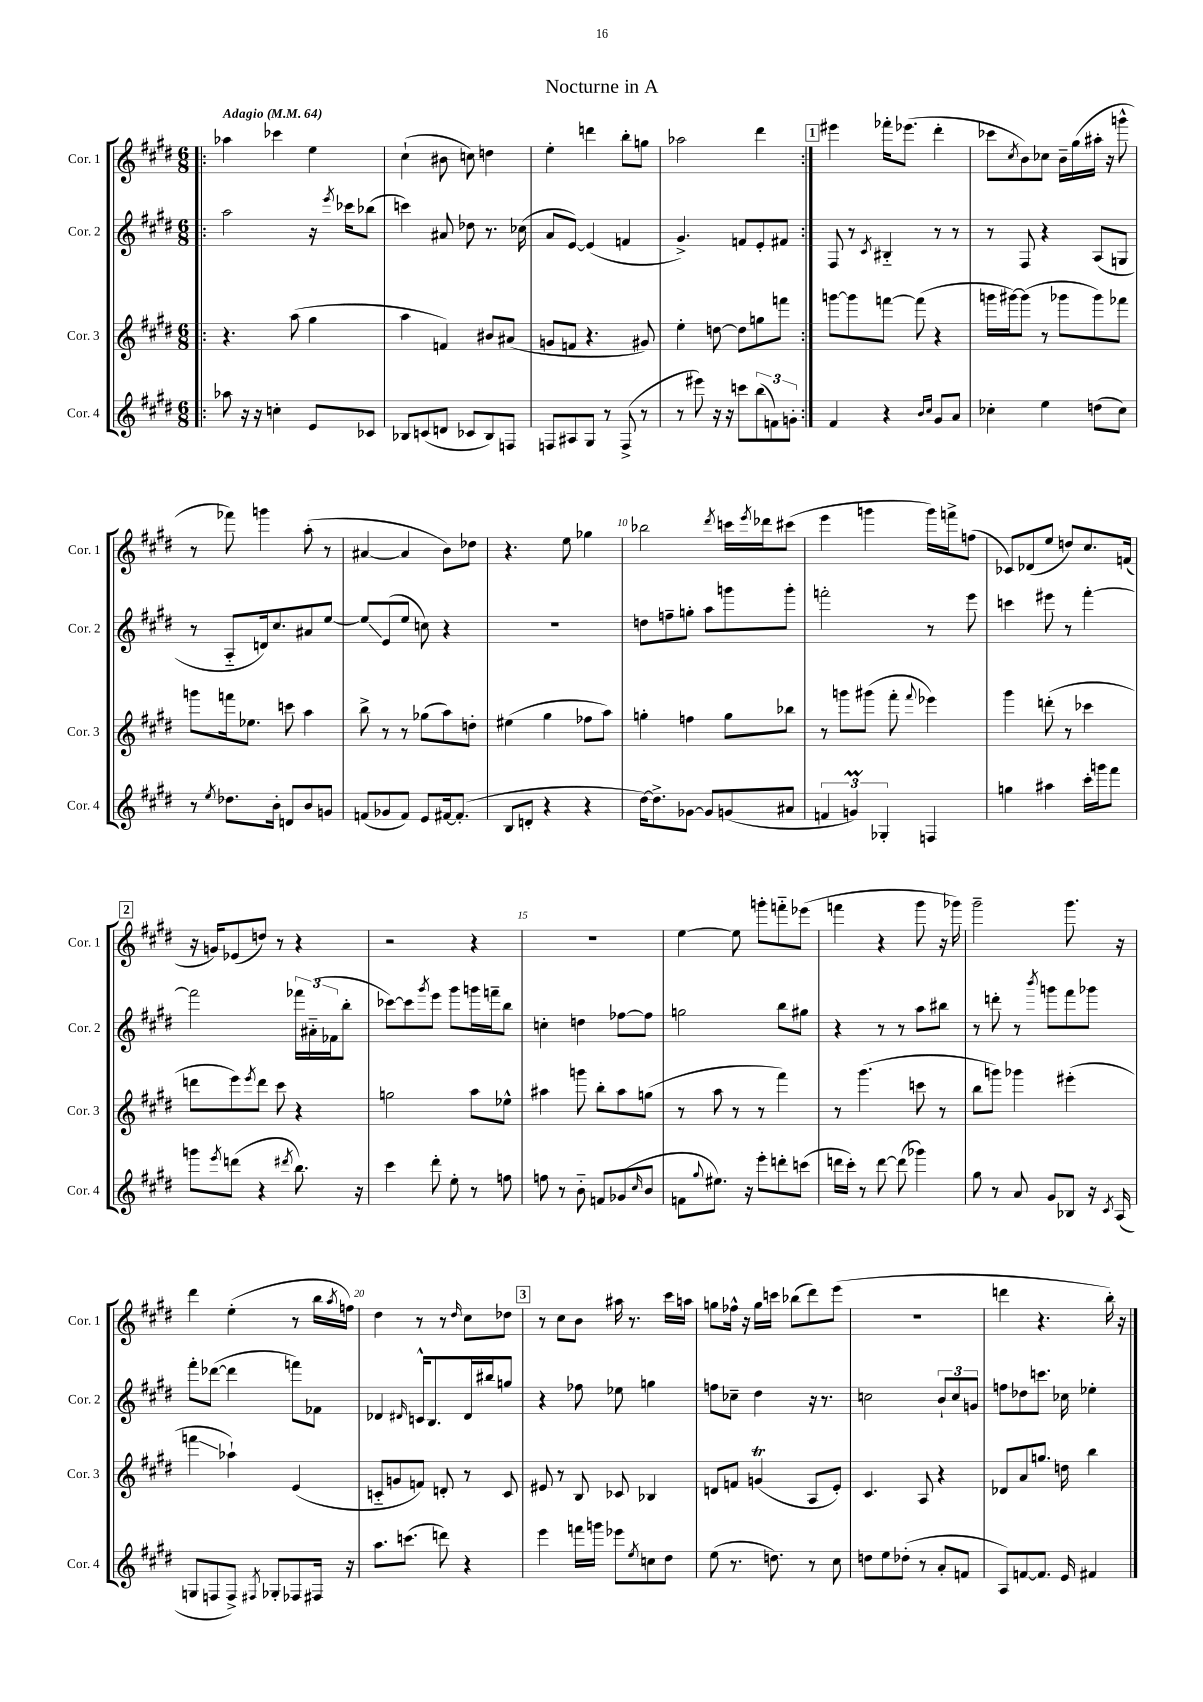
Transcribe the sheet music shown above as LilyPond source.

\header { title = "Nocturne in A" }
<<
\new StaffGroup <<
\new Staff = "s0" \with { instrumentName = "Cor. 1" shortInstrumentName = "Cor. 1" } {
    \clef treble \key e \major \numericTimeSignature \time 6/8 \tempo "Adagio" 4 = 64
    \repeat volta 2 { \bar ".|:" aes''4 ces'''4 e''4 |
    cis''4-!( bis'8 c''8) d''4 |
    e''4-. d'''4 b''8-. g''8 |
    aes''2 dis'''4 | }
    \mark \markup { \box "1" } eis'''4 fes'''16-. ees'''8.( dis'''4-. |
    ces'''8 \acciaccatura { cis''8 } b'8) ces''8 b'16-- gis''16( ais''16-. r16 g'''8-^ |
    r8 fes'''8) g'''4 a''8-.( r8 |
    ais'4~ ais'4 b'8) des''8 |
    r4. e''8 ges''4 |
    bes''2 \acciaccatura { dis'''8 } c'''16 \acciaccatura { e'''8 } des'''16 cis'''8( |
    e'''4 g'''4 g'''16) f'''16-> f''8( |
    ces'8) des'8( e''8 d''8) cis''8. f'16( |
    \mark \markup { \box "2" } r16 g'16) ees'8( d''8) r8 r4 |
    r2 r4 |
    R2. |
    e''4~ e''8 g'''8-. f'''8-_ ees'''8( |
    f'''4 r4 gis'''8 r16 ges'''16) |
    gis'''2-- gis'''8. r16 |
    dis'''4 e''4-.( r8 b''16 \acciaccatura { a''8 } f''16) |
    dis''4 r8 r8 \grace { dis''16 } cis''8 des''8 |
    \mark \markup { \box "3" } r8 cis''8 b'8 ais''16 r8. cis'''16 a''16 |
    g''8 fes''16-^ r16 g''16 c'''16 bes''8( dis'''8) e'''8( |
    R2. |
    d'''4 r4. b''16-.) r16 \bar "|." |
}
\new Staff = "s1" \with { instrumentName = "Cor. 2" shortInstrumentName = "Cor. 2" } {
    \clef treble \key e \major \numericTimeSignature \time 6/8
    \repeat volta 2 { \bar ".|:" a''2 r16 \acciaccatura { e'''8 } ces'''16 bes''8( |
    c'''4) ais'8 des''8 r8. ces''16( |
    a'8 e'8~) e'4( f'4 |
    gis'4.->) f'8 e'8-. fis'8 | }
    \mark \markup { \box "1" } fis8 r8 \acciaccatura { cis'8 } bis4-_ r8 r8 |
    r8 fis8 r4 a8( g8 |
    r8 a8-_ d'16) cis''8. ais'8 e''8~ |
    e''8\glissando e'8( e''8 c''8) r4 |
    R2. |
    d''8 f''8-- g''8-. a''8 g'''8 g'''8-. |
    f'''2-. r8 e'''8 |
    c'''4 eis'''8 r8 fis'''4~-. |
    \mark \markup { \box "2" } fis'''2 \tuplet 3/2 { fes'''16 ais'16-_( fes'16 } b''8-. |
    ces'''8~) ces'''8 \acciaccatura { gis'''8 } e'''8 gis'''8 g'''16 f'''16-- b''8 |
    c''4-. d''4 fes''8~ fes''8 |
    g''2 b''8 gis''8 |
    r4 r8 r8 a''8 bis''8 |
    r8 d'''8-. r8 \acciaccatura { b'''8 } g'''8 fis'''8 ges'''8 |
    fis'''8-. des'''8~( des'''4 f'''8) fes'8 |
    des'4 \grace { dis'16 } c'16-^ b8. dis'16 bis''16 g''8 |
    \mark \markup { \box "3" } r4 fes''8 ees''8 g''4 |
    f''8 ces''8-- dis''4 r16 r8. |
    c''2 \tuplet 3/2 { b'8-! c''8 g'8 } |
    f''8 des''8 c'''8. ces''16 ees''4-. \bar "|." |
}
\new Staff = "s2" \with { instrumentName = "Cor. 3" shortInstrumentName = "Cor. 3" } {
    \clef treble \key e \major \numericTimeSignature \time 6/8
    \repeat volta 2 { \bar ".|:" r4. a''8( gis''4 |
    a''4 f'4) bis'8 ais'8( |
    g'8 f'8 r4. gis'8) |
    e''4-. d''8~ d''8 g''8 f'''8 | }
    \mark \markup { \box "1" } g'''8~ g'''8 f'''8~ f'''8( r4 |
    g'''16 gis'''16~) gis'''8( r8 ges'''8 ges'''8) fes'''8 |
    g'''8 f'''16 ees''8. c'''8 a''4 |
    b''8-> r8 r8 ges''8( a''8) d''8-. |
    eis''4( gis''4 fes''8 a''8) |
    g''4-. f''4 g''8 bes''8 |
    r8 g'''8 gis'''8( fis'''8-. \appoggiatura { fis'''8 } ees'''4) |
    gis'''4 d'''8-.( r8 ces'''4 |
    \mark \markup { \box "2" } d'''8 e'''8) \acciaccatura { e'''8 } d'''8 cis'''8 r4 |
    g''2 a''8 ees''8-^ |
    ais''4 g'''8 b''8-. ais''8 g''8( |
    r8 a''8 r8 r8 fis'''4) |
    r8 gis'''4.( c'''8 r8 |
    b''8 g'''8) ges'''4 eis'''4-.( |
    f'''4\glissando aes''4-!) e'4( |
    c'8-_ g'8 f'8) d'8-. r8 c'8 |
    \mark \markup { \box "3" } eis'8 r8 b8 ces'8 bes4 |
    d'8 f'8 g'4\trill( a8 e'8-.) |
    cis'4. a8 r4 |
    des'8 a'8 g''8. d''16 b''4 \bar "|." |
}
\new Staff = "s3" \with { instrumentName = "Cor. 4" shortInstrumentName = "Cor. 4" } {
    \clef treble \key e \major \numericTimeSignature \time 6/8
    \repeat volta 2 { \bar ".|:" aes''8 r16 r16 c''4-. e'8 ces'8 |
    bes8 c'8( d'8 ces'8 bes8) f8 |
    f8 ais8 gis8 r8 f8->( r8 |
    r8 eis'''8) r16 r16 c'''8 \tuplet 3/2 { b''8( f'8) g'8-. } | }
    \mark \markup { \box "1" } fis'4 r4 \grace { b'16 cis''16 } gis'8 a'8 |
    ces''4-. e''4 d''8( ces''8) |
    r8 \acciaccatura { e''8 } des''8. b'16-. d'8 b'8 g'8 |
    f'8( ges'8 f'8) e'8 fis'16~ fis'8.-.( |
    b8 d'8-. r4 r4 |
    dis''16~) dis''8.-> ges'8~ ges'8 g'8( ais'8 |
    \tuplet 3/2 { f'4 g'4\prall) ges4-. } f4 |
    g''4 ais''4 cis'''16-. g'''16 fis'''8 |
    \mark \markup { \box "2" } g'''8 \acciaccatura { e'''8 } d'''8( r4 \acciaccatura { dis'''8 } b''8.) r16 |
    cis'''4 dis'''8-. e''8-. r8 f''8 |
    f''8 r8 b'8-_ f'8 ges'8( \grace { cis''16 } b'8 |
    f'8 \appoggiatura { gis''8 } eis''8.) r16 e'''8-. d'''8-. c'''8( |
    d'''16 cis'''16-.) r8 d'''8~ d'''8( ges'''4) |
    gis''8 r8 a'8 gis'8 bes8 r16 \acciaccatura { cis'8 } a16( |
    g8 f8 f8->) \acciaccatura { fis8 } ges8-. fes8 fis16 r16 |
    a''8. c'''8.( d'''8) r4 |
    \mark \markup { \box "3" } e'''4 f'''16 g'''16 ees'''8 \acciaccatura { e''8 } c''8 dis''8 |
    e''8( r8. d''8.) r8 cis''8 |
    d''8 e''8 des''8-.( r8 a'8-. f'8 |
    a8) f'8~ f'8. e'16 fis'4 \bar "|." |
}
>>
>>
\layout { \context { \Score \override BarNumber.break-visibility = ##(#f #t #t) barNumberVisibility = #(every-nth-bar-number-visible 5) } }
